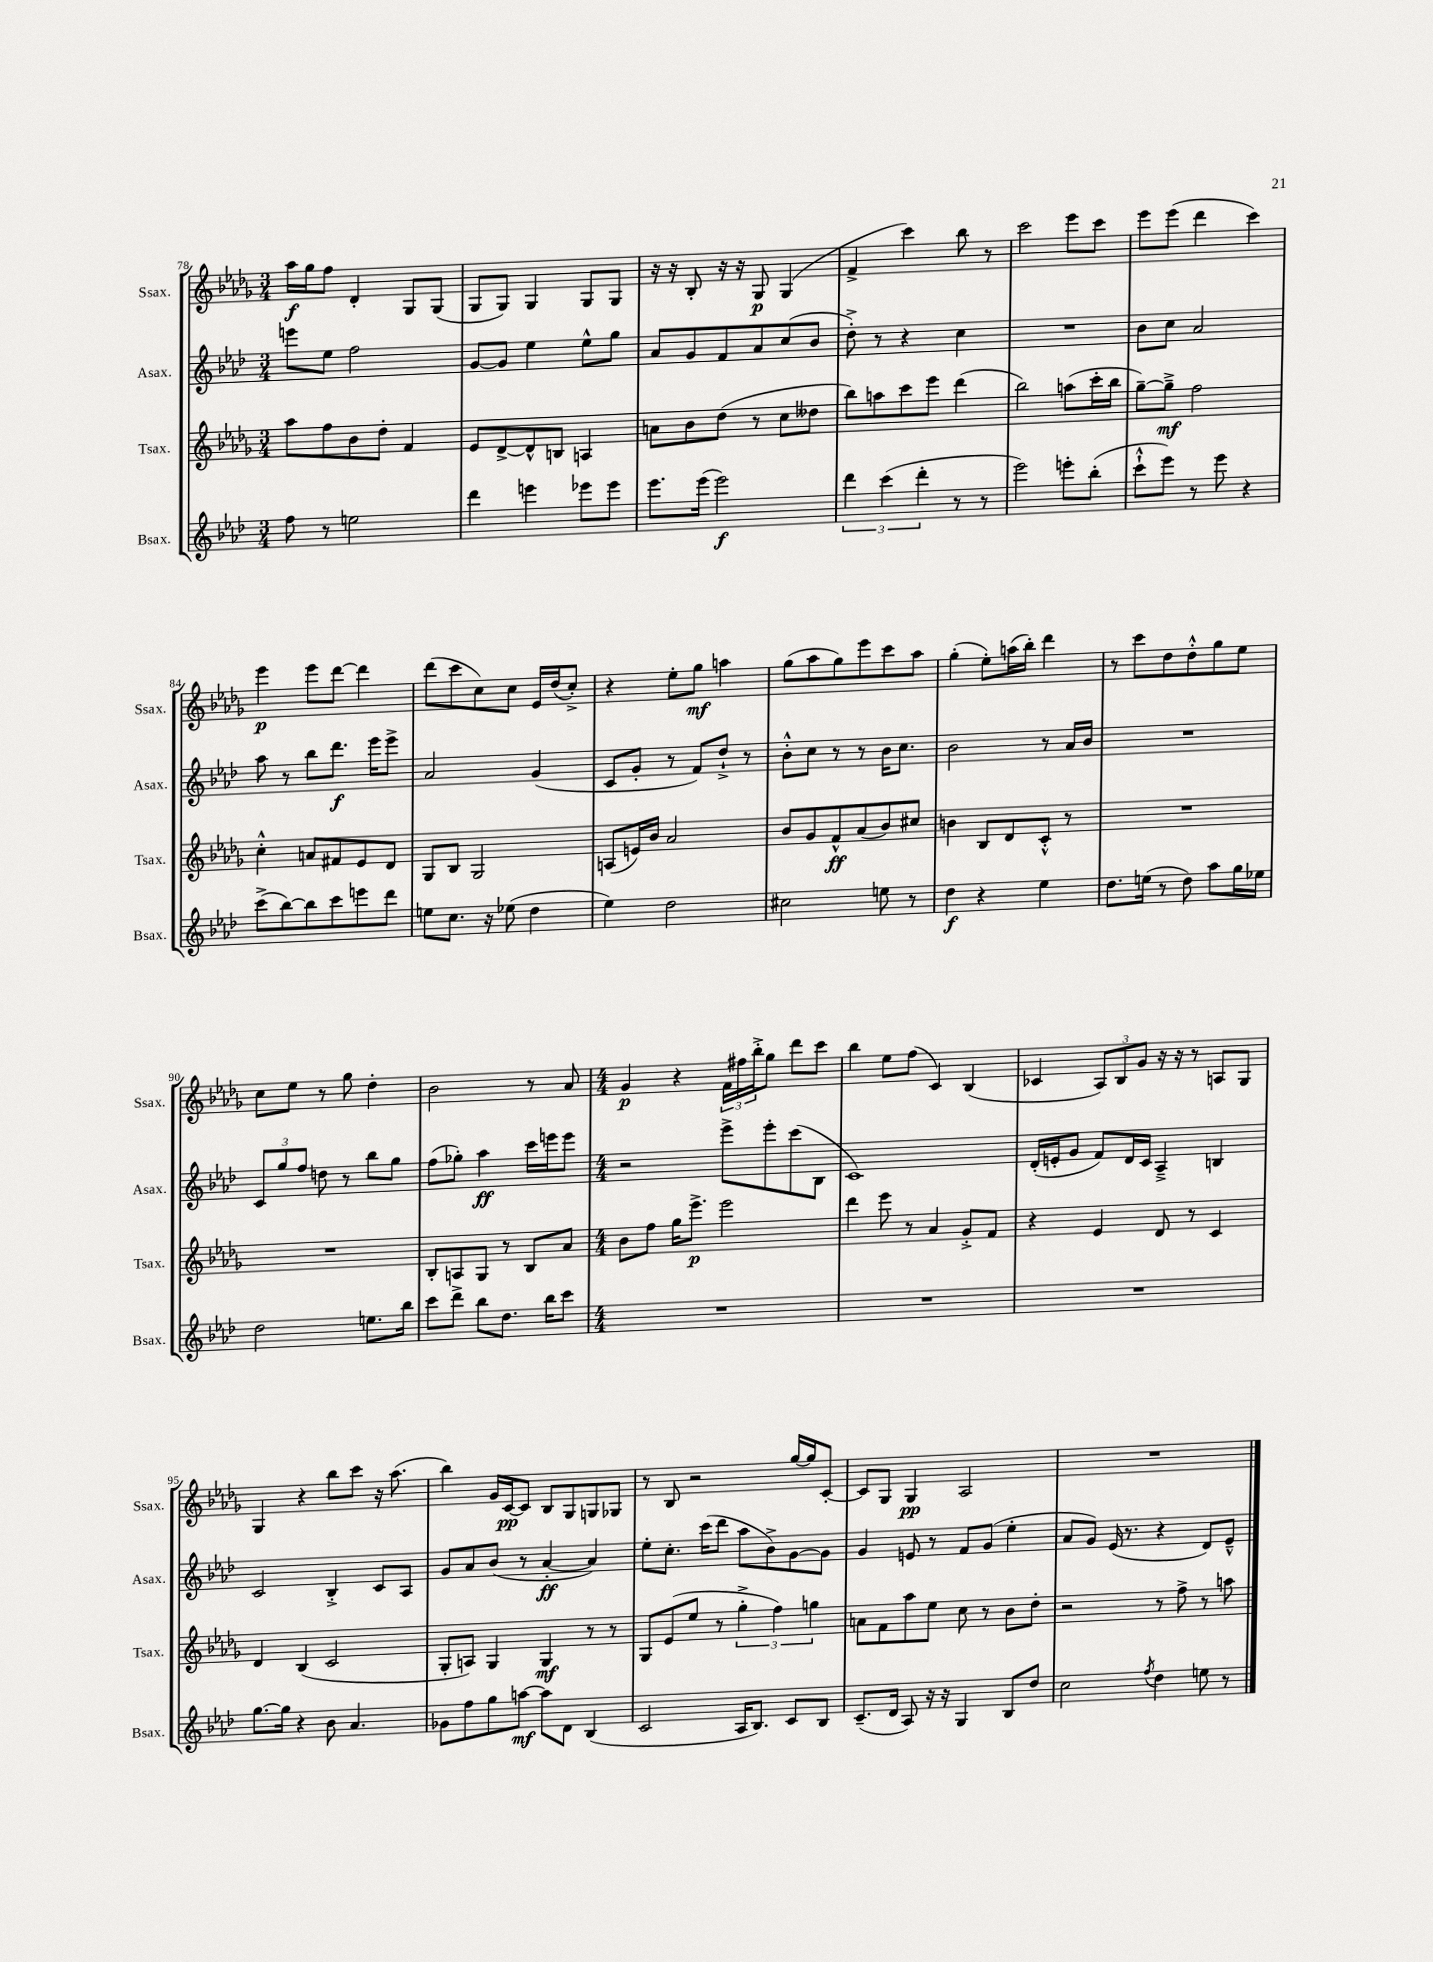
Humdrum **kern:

**kern	**dynam	**kern	**dynam	**kern	**dynam	**kern	**dynam
*part4	*part4	*part3	*part3	*part2	*part2	*part1	*part1
*staff4	*staff4	*staff3	*staff3	*staff2	*staff2	*staff1	*staff1
*I"Bsax.	*	*I"Tsax.	*	*I"Asax.	*	*I"Ssax.	*
*I'Bsax.	*	*I'Tsax.	*	*I'Asax.	*	*I'Ssax.	*
*clefG2	*	*clefG2	*	*clefG2	*	*clefG2	*
*k[b-e-a-d-]	*	*k[b-e-a-d-g-]	*	*k[b-e-a-d-]	*	*k[b-e-a-d-g-]	*
*M3/4	*	*M3/4	*	*M3/4	*	*M3/4	*
=78	=78	=78	=78	=78	=78	=78	=78
8ff\	.	8aa-\L	.	8eeen\L	.	16aa-\LL	f
.	.	.	.	.	.	16gg-\J	.
8r	.	8ff\	.	8ee-\J	.	8ff\J	.
2een\	.	8b-\	.	2ff\	.	4d-'/	.
.	.	8dd-'\J	.	.	.	.	.
.	.	4f/	.	.	.	8G-/L	.
.	.	.	.	.	.	(8G-/J	.
=79	=79	=79	=79	=79	=79	=79	=79
4ddd-\	.	8e-/L	.	[8g/L	.	8G-/L	.
.	.	[8d-^/	.	8g/J]	.	8G-/J)	.
4eeen\	.	8d-^^/]	.	4ee-\	.	4G-/	.
.	.	8Bn/J	.	.	.	.	.
8eee-X\L	.	4An/	.	8ee-^^\L	.	8G-/L	.
8eee-\J	.	.	.	8gg\J	.	8G-/J	.
=80	=80	=80	=80	=80	=80	=80	=80
8.eee-\L	.	8an\L	.	8a-/L	.	16r	.
.	.	.	.	.	.	16r	.
.	.	8b-\	.	8g/	.	8B-'/	.
(16eee-\Jk	.	.	.	.	.	.	.
2eee-\)	f	(8dd-\J	.	8f/	.	16r	.
.	.	.	.	.	.	16r	.
.	.	8r	.	8a-/	.	8G-/	p
.	.	8cc\L	.	(8cc/	.	(4G-/	.
.	.	8dd--X\J	.	8b-/J	.	.	.
=81	=81	=81	=81	=81	=81	=81	=81
6ddd-\	.	8bb-\L)	.	8dd-'^\)	.	4f^/	.
.	.	8aan\	.	8r	.	.	.
(6ccc\	.	.	.	.	.	.	.
.	.	8ccc\	.	4r	.	4ccc\)	.
6ddd-'\	.	.	.	.	.	.	.
.	.	8eee-\J	.	.	.	.	.
8r	.	(4ddd-\	.	4cc\	.	8bb-\	.
8r	.	.	.	.	.	8r	.
=82	=82	=82	=82	=82	=82	=82	=82
2eee-\)	.	2bb-\)	.	2.r	.	2ccc\	.
8eeen'\L	.	(8aan\L	.	.	.	8eee-\L	.
(8bb-'\J	.	16ccc'\L	.	.	.	8ccc\J	.
.	.	16bb-\JJ	.	.	.	.	.
=83	=83	=83	=83	=83	=83	=83	=83
8ccc`^^\L	.	[8gg-~\L)	.	8b-\L	.	8eee-\L	.
8eee-\J)	.	8gg-~^\J]	mf	8cc\J	.	(8eee-\J	.
8r	.	2ff\	.	2a-/	.	4ddd-\	.
8eee-\	.	.	.	.	.	.	.
4r	.	.	.	.	.	4ccc\)	.
!!LO:LB:g=z
=84	=84	=84	=84	=84	=84	=84	=84
(8ccc^\L	.	4cc'^^\	.	8aa-\	.	4eee-\	p
[8bb-\)	.	.	.	8r	.	.	.
8bb-\]	.	8an/L	.	8bb-\L	.	8eee-\L	.
8ccc\	.	8f#X/	.	8.ddd-\J	f	[8ddd-\J	.
8eeen\	.	8e-/	.	.	.	4ddd-\]	.
.	.	.	.	16eee-\KL	.	.	.
8ddd-\J	.	8d-/J	.	8eee-^\J	.	.	.
=85	=85	=85	=85	=85	=85	=85	=85
8een\L	.	8G-/L	.	2a-/	.	(8ddd-\L	.
8.cc\J	.	8B-/J	.	.	.	8ccc\	.
.	.	2G-/	.	.	.	8cc\)	.
16r	.	.	.	.	.	.	.
(8ee-X\	.	.	.	.	.	8cc\J	.
4dd-\	.	.	.	(4g/	.	16e-/LL	.
.	.	.	.	.	.	(16dd-/J	.
.	.	.	.	.	.	8cc'^/J)	.
=86	=86	=86	=86	=86	=86	=86	=86
4ee-\)	.	(8An/L	.	8c/L	.	4r	.
.	.	16en/L)	.	8g'/J	.	.	.
.	.	16b-/JJ	.	.	.	.	.
2dd-\	.	2a-/	.	8r	.	8ee-'\L	.
.	.	.	.	8f/L)	.	8gg-\J	mf
.	.	.	.	8dd-`^/J	.	4aan\	.
.	.	.	.	8r	.	.	.
=87	=87	=87	=87	=87	=87	=87	=87
2cc#X\	.	8b-/L	.	8b-'^^\L	.	(8gg-\L	.
.	.	8g-/	.	8cc\J	.	8aa-\	.
.	.	8f^^/	ff	8r	.	8gg-\)	.
.	.	(8a-/	.	8r	.	8eee-\	.
8een\	.	8b-/)	.	16b-\KL	.	8ccc\	.
.	.	.	.	8.cc\J	.	.	.
8r	.	8cc#X/J	.	.	.	8aa-\J	.
=88	=88	=88	=88	=88	=88	=88	=88
4dd-\	f	4bn\	.	2b-\	.	(4gg-'\	.
4r	.	8B-/L	.	.	.	8ee-'\L)	.
.	.	8d-/	.	.	.	(16aan\L	.
.	.	.	.	.	.	16bb-'\JJ)	.
4ee-\	.	8c'^^/J	.	8r	.	4ddd-\	.
.	.	8r	.	16a-/LL	.	.	.
.	.	.	.	16b-/JJ	.	.	.
=89	=89	=89	=89	=89	=89	=89	=89
8.dd-\L	.	2.r	.	2.r	.	8r	.
.	.	.	.	.	.	8ccc\L	.
(16een\Jk	.	.	.	.	.	.	.
8r	.	.	.	.	.	8dd-\	.
8dd-\)	.	.	.	.	.	8dd-'^^\	.
8aa-\L	.	.	.	.	.	8gg-\	.
16gg\L	.	.	.	.	.	8ee-\J	.
16ee-X\JJ	.	.	.	.	.	.	.
!!LO:LB:g=z
=90	=90	=90	=90	=90	=90	=90	=90
2dd-\	.	2.r	.	12c/L	.	8cc\L	.
.	.	.	.	12gg/	.	.	.
.	.	.	.	.	.	8ee-\J	.
.	.	.	.	12ff/J	.	.	.
.	.	.	.	8ddn\	.	8r	.
.	.	.	.	8r	.	8gg-\	.
8.een\L	.	.	.	8bb-\L	.	4dd-'\	.
.	.	.	.	8gg\J	.	.	.
16bb-\Jk	.	.	.	.	.	.	.
=91	=91	=91	=91	=91	=91	=91	=91
8ccc\L	.	8B-'/L	.	(8ff\L	.	2b-\	.
8ddd-^\J	.	8An/	.	8gg-X'\J)	.	.	.
8bb-\L	.	8G-/J	.	4aa-\	ff	.	.
8.dd-\J	.	8r	.	.	.	.	.
.	.	8B-/L	.	16ccc\LL	.	8r	.
16bb-\KL	.	.	.	16eeen\J	.	.	.
8ccc\J	.	8a-/J	.	8eee\J	.	8a-/	.
=92	=92	=92	=92	=92	=92	=92	=92
*M4/4	*	*M4/4	*	*M4/4	*	*M4/4	*
1r	.	8b-\L	.	2r	.	4g-/	p
.	.	8ff\J	.	.	.	.	.
.	.	16gg-\KL	.	.	.	4r	.
.	.	8.eee-^\J	p	.	.	.	.
.	.	2eee-\	.	8eee-^\L	.	24f\LL	.
.	.	.	.	.	.	24ff#X\	.
.	.	.	.	.	.	24bb-'^\J	.
.	.	.	.	8eee-'\	.	8gg-\J	.
.	.	.	.	(8ccc\	.	8ddd-\L	.
.	.	.	.	8B-\J	.	8ccc\J	.
=93	=93	=93	=93	=93	=93	=93	=93
1r	.	4ddd-\	.	1c)	.	4bb-\	.
.	.	8eee-\	.	.	.	8ee-\L	.
.	.	8r	.	.	.	(8ff\J	.
.	.	4a-/	.	.	.	4c/)	.
.	.	8g-'^/L	.	.	.	(4B-/	.
.	.	8f/J	.	.	.	.	.
=94	=94	=94	=94	=94	=94	=94	=94
1r	.	4r	.	(16d-'/LL	.	4c-X/	.
.	.	.	.	16en'/J	.	.	.
.	.	.	.	8g/J	.	.	.
.	.	4e-/	.	8f/L)	.	12A-/L)	.
.	.	.	.	.	.	12B-/	.
.	.	.	.	16d-/L	.	.	.
.	.	.	.	.	.	12g-/J	.
.	.	.	.	16c/JJ	.	.	.
.	.	8d-/	.	4A-~^/	.	16r	.
.	.	.	.	.	.	16r	.
.	.	8r	.	.	.	8r	.
.	.	4c/	.	4Bn/	.	8An/L	.
.	.	.	.	.	.	8G-/J	.
!!LO:LB:g=z
=95	=95	=95	=95	=95	=95	=95	=95
[8.gg\L	.	4d-/	.	2c/	.	4G-/	.
16gg\Jk]	.	.	.	.	.	.	.
4r	.	(4B-/	.	.	.	4r	.
8b-\	.	2c/	.	4B-'^/	.	8bb-\L	.
4.a-/	.	.	.	.	.	8ccc\J	.
.	.	.	.	8c/L	.	16r	.
.	.	.	.	.	.	(8.aa-\	.
.	.	.	.	8A-/J	.	.	.
=96	=96	=96	=96	=96	=96	=96	=96
8g-X\L	.	8G-'/L	.	8g/L	.	4bb-\)	.
8ff\	.	8An/J)	.	8a-/	.	.	.
8gg\	.	4G-/	.	(8b-/J	.	16g-/LL	.
.	.	.	.	.	.	[16c/J	pp
[8aan\J	mf	.	.	8r	.	8c/J]	.
8aa\L]	.	4G-/	mf	[4a-'/	ff	8B-/L	.
8d-\J	.	.	.	.	.	8G-/	.
(4B-/	.	8r	.	4a-/])	.	8Gn/	.
.	.	8r	.	.	.	8G-X/J	.
=97	=97	=97	=97	=97	=97	=97	=97
2c/	.	8G-/L	.	8ee-'\L	.	8r	.
.	.	(8e-/	.	8.cc'\J	.	8B-/	.
.	.	8ee-/J	.	.	.	2r	.
.	.	.	.	(16ccc\KL	.	.	.
.	.	8r	.	8ddd-\J	.	.	.
16A-/KL	.	6gg-'^\	.	8aa-\L	.	.	.
8.B-/J)	.	.	.	.	.	.	.
.	.	.	.	8b-^\)	.	.	.
.	.	6ff\)	.	.	.	.	.
8c/L	.	.	.	[8g\	.	[16gg-/LL	.
.	.	.	.	.	.	16gg-/J]	.
.	.	6ggn\	.	.	.	.	.
8B-/J	.	.	.	8g\J]	.	[8c'/J	.
=98	=98	=98	=98	=98	=98	=98	=98
(8.c~/L	.	8an\L	.	4g/	.	8c/L]	.
.	.	8f\	.	.	.	8G-/J	.
16d-/Jk	.	.	.	.	.	.	.
8A-/)	.	8aa-\	.	8en/	.	4G-/	pp
16r	.	8ee-\J	.	8r	.	.	.
16r	.	.	.	.	.	.	.
4G/	.	8cc\	.	8f/L	.	2A-/	.
.	.	8r	.	(8g/J	.	.	.
8B-/L	.	8b-\L	.	4ee-'\	.	.	.
8dd-/J	.	8dd-'\J	.	.	.	.	.
=99	=99	=99	=99	=99	=99	=99	=99
2cc\	.	2r	.	8a-/L	.	1r	.
.	.	.	.	8g/J)	.	.	.
.	.	.	.	(16e-/	.	.	.
.	.	.	.	8.r	.	.	.
8qff/	.	.	.	.	.	.	.
4dd-\	.	8r	.	4r	.	.	.
.	.	8ff^\	.	.	.	.	.
8een\	.	8r	.	8d-/L)	.	.	.
8r	.	8aan\	.	8e-~^^/J	.	.	.
==	==	==	==	==	==	==	==
*-	*-	*-	*-	*-	*-	*-	*-
